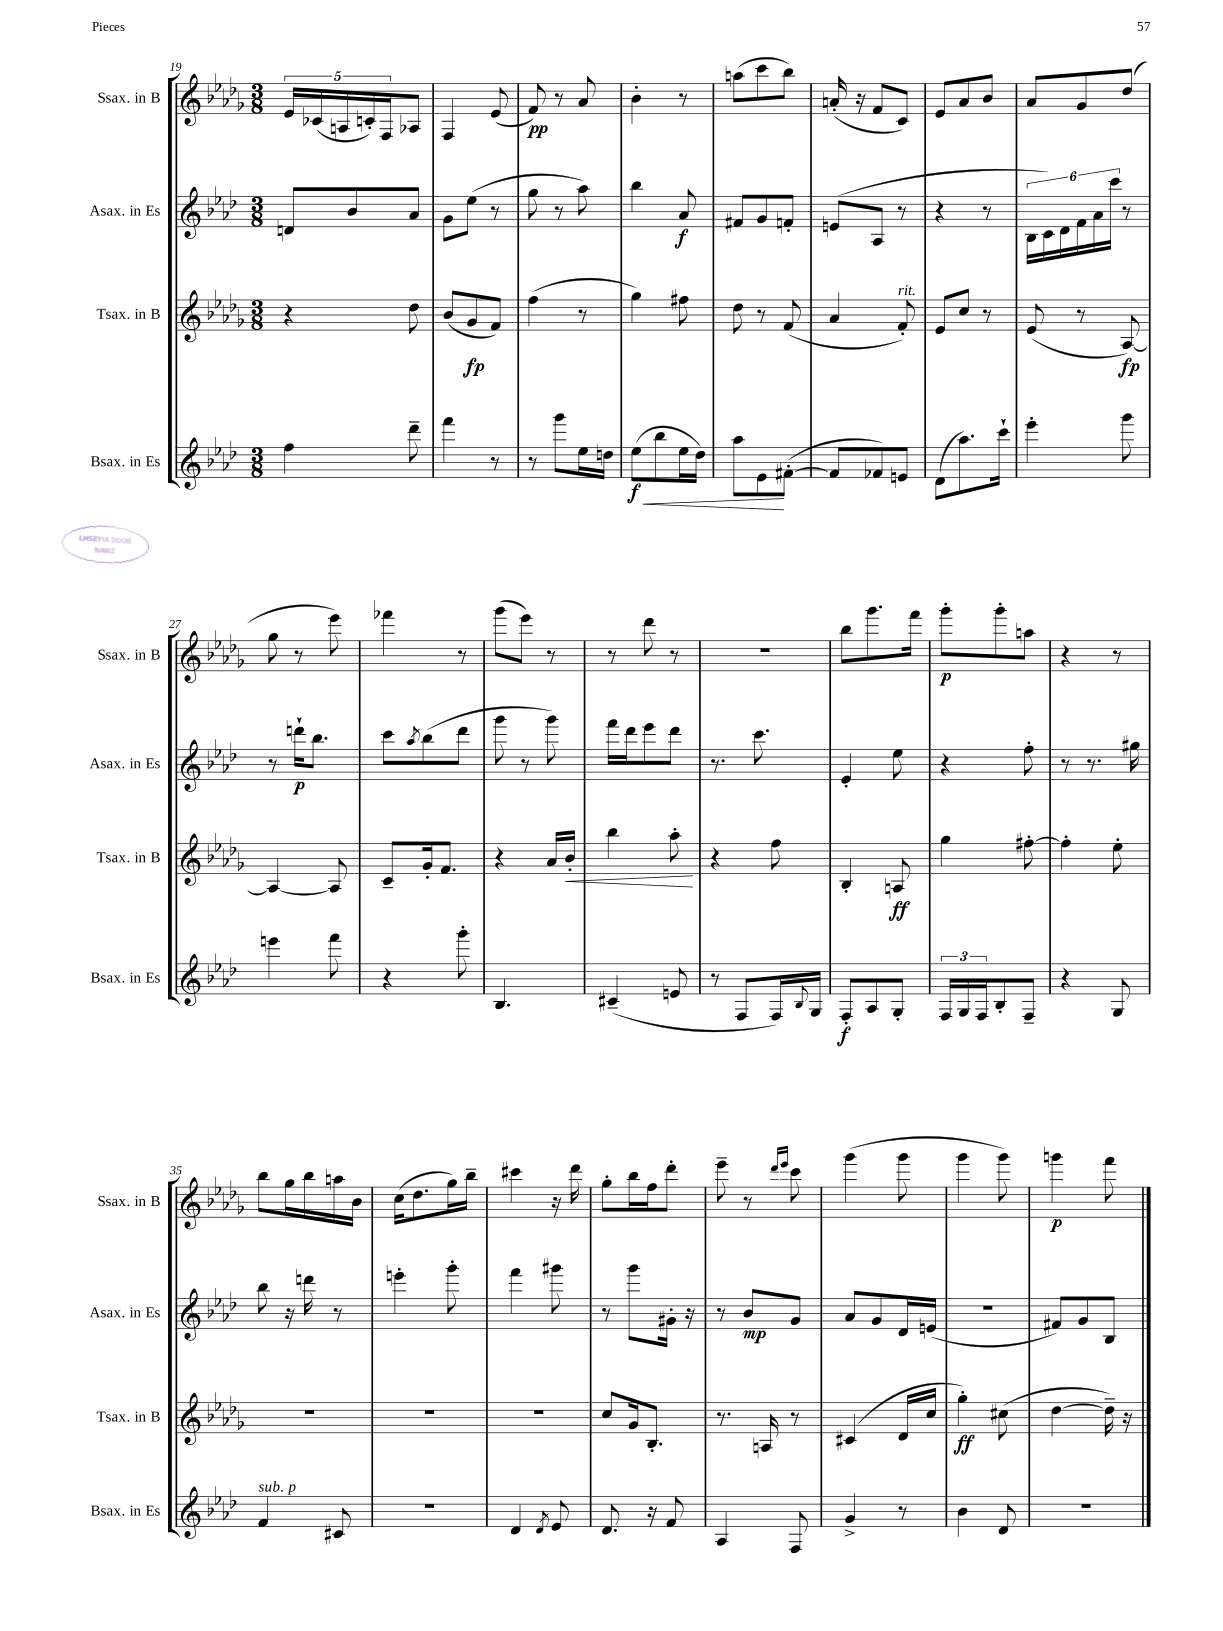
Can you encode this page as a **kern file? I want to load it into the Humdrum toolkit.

**kern	**kern	**kern	**kern
*staff4	*staff3	*staff2	*staff1
*clefG2	*clefG2	*clefG2	*clefG2
*k[b-e-a-d-]	*k[b-e-a-d-g-]	*k[b-e-a-d-]	*k[b-e-a-d-g-]
*M3/8	*M3/8	*M3/8	*M3/8
4ff	4r	8d	20e-
.	.	.	(20c-
.	.	.	20A
.	.	8b-	.
.	.	.	20c')
.	.	.	20F
8ddd-~	8dd-	8a-	8A-
=	=	=	=
4fff	(8b-	8g	4F
.	8g-	(8ee-	.
8r	8f)	8r	(8e-
=	=	=	=
8r	(4ff	8gg	8f)
8ggg	.	8r	8r
16ee-	8r	8aa-)	8a-
16dd	.	.	.
=	=	=	=
(8ee-	4gg-)	4bb-	4b-'
8bb-	.	.	.
16ee-	8ff#	8a-	8r
16dd-)	.	.	.
=	=	=	=
8aa-	8dd-	8f#	(8aa
8e-	8r	8g	8ccc
([8f#'	(8f	8f'	8bb-)
=	=	=	=
8f#]	4a-	(8e	(16a'
.	.	.	16r
8f-)	.	8A-	8f
8e	8f')	8r	8c)
=	=	=	=
(8d-	8e-	4r	8e-
8.aa-)	8cc	.	8a-
.	8r	8r	8b-
16ccc`	.	.	.
=	=	=	=
4eee-'	(8e-	24B-	8a-
.	.	24c)	.
.	.	24d-	.
.	8r	24f	8g-
.	.	24a-	.
.	.	24ccc	.
8ggg	[8A-)	8r	(8dd-
=	=	=	=
4eee	4A-_	8r	8gg-
.	.	16ddd`	8r
.	.	8.bb-	.
8fff	8A-]	.	8eee-)
=	=	=	=
4r	8c~	8ccc	4fff-
.	.	8qaa-	.
.	16g-'	(8bb-	.
.	8.f	.	.
8ggg'	.	8ddd-	8r
=	=	=	=
4.B-	4r	8ggg	(8ggg-
.	.	8r	8eee-)
.	16a-	8ggg)	8r
.	16b-'	.	.
=	=	=	=
(4c#~	4bb-	16fff	8r
.	.	16ddd-	.
.	.	8eee-	8ddd-
8e	8aa-'	8ddd-	8r
=	=	=	=
8r	4r	8.r	4.r
8F	.	.	.
.	.	8.ccc	.
16F)	8ff	.	.
8qqB-	.	.	.
16G	.	.	.
=	=	=	=
8F'	4B-'	4e-'	8bb-
8A-	.	.	8.ggg-
8G'	8A	8ee-	.
.	.	.	16fff
=	=	=	=
24F	4gg-	4r	8ggg-'
24G	.	.	.
24F	.	.	.
8B-'	.	.	8ggg-'
8F~	[8ff#'	8ff'	8aa
=	=	=	=
4r	4ff#']	8r	4r
.	.	8.r	.
8G	8ee-'	.	8r
.	.	16gg#	.
=	=	=	=
4f	4.r	8bb-	8bb-
.	.	16r	16gg-
.	.	16ddd	16bb-
8c#	.	8r	16aa
.	.	.	16b-
=	=	=	=
4.r	4.r	4eee'	(16cc
.	.	.	8.dd-
.	.	8ggg'	16gg-)
.	.	.	16bb-~
=	=	=	=
4d-	4.r	4fff	4ccc#
8qd-	.	.	.
8e-	.	8ggg#	16r
.	.	.	16ddd-
=	=	=	=
8.d-	8cc	8r	8gg-'
.	16g-	8ggg	16bb-
16r	8.B-'	.	16ff
8f	.	16g#'	8ddd-'
.	.	16r	.
=	=	=	=
4A-	8.r	8r	8eee-~
.	.	8b-	8r
.	16A	.	.
.	.	.	16qqddd-
.	.	.	16qqeee-
8F	8r	8g	8ccc
=	=	=	=
4g^	(4c#	8a-	(4ggg-
.	.	8g	.
8r	16d-	16d-	8ggg-
.	16cc	(16e	.
=	=	=	=
4b-	4gg-')	4.r	4ggg-
8d-	(8cc#	.	8ggg-)
=	=	=	=
4.r	[4dd-	8f#)	4ggg
.	.	8g	.
.	16dd-~])	8B-	8fff
.	16r	.	.
==	==	==	==
*-	*-	*-	*-
